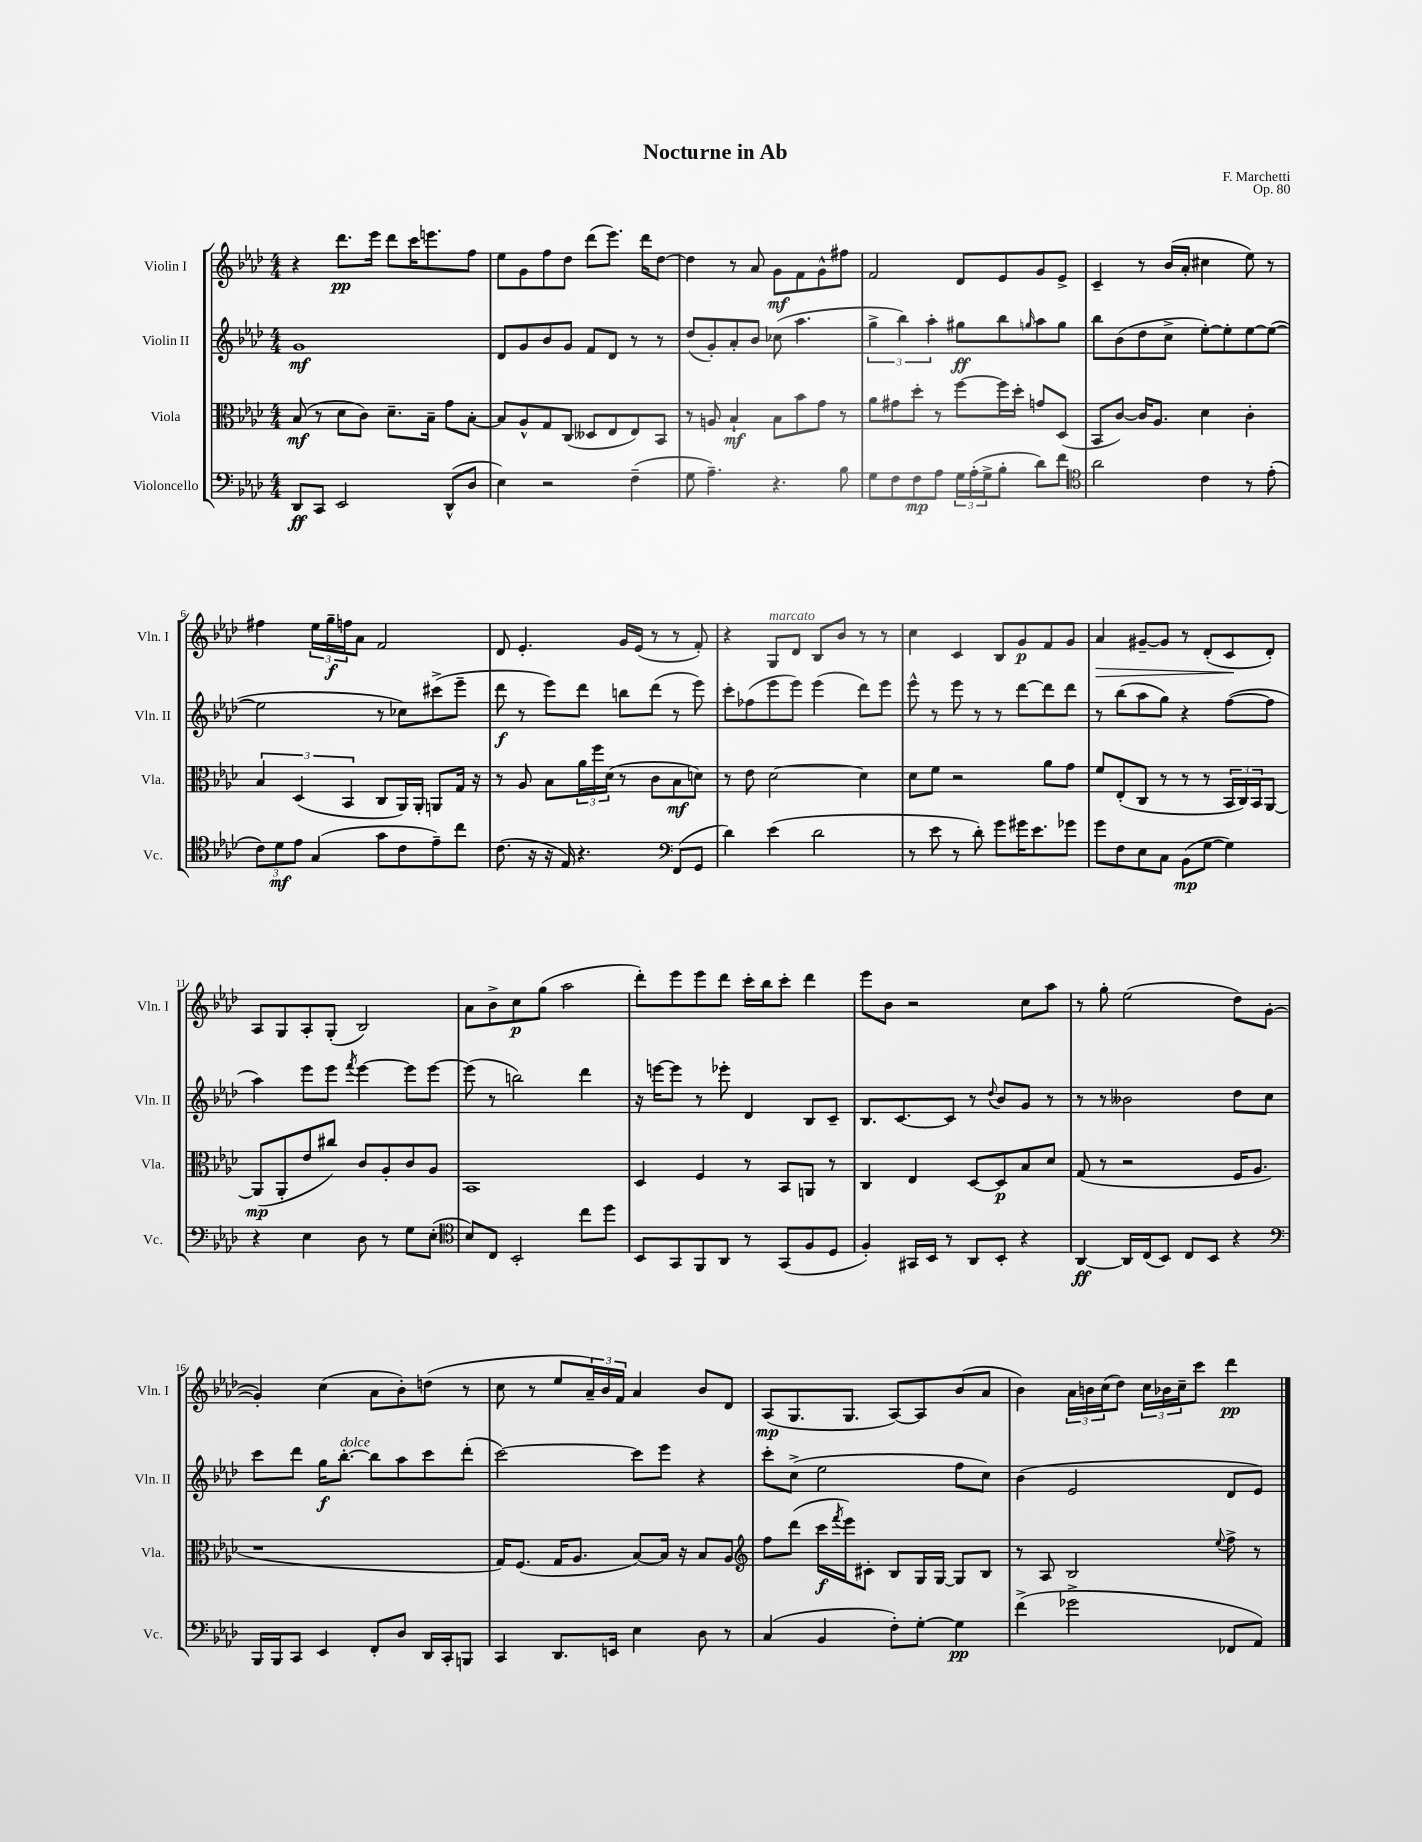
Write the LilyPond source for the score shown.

\header { title = "Nocturne in Ab" composer = "F. Marchetti" opus = "Op. 80" }
<<
\new StaffGroup <<
\new Staff = "s0" \with { instrumentName = "Violin I" shortInstrumentName = "Vln. I" } {
    \clef treble \key aes \major \numericTimeSignature \time 4/4
    r4 des'''8.\pp ees'''16 des'''8 c'''16 e'''8. f''8 |
    ees''8 g'8 f''8 des''8 des'''8( ees'''8.) des'''16 des''8~ |
    des''4 r8 aes'8 g'8\mf f'8 g'8-^ fis''8 |
    f'2 des'8 ees'8 g'8 ees'8-> |
    c'4-- r8 bes'16( aes'16-. cis''4 ees''8) r8 |
    fis''4 \tuplet 3/2 { ees''16 g''16--\f f''16 } aes'8 f'2 |
    des'8 ees'4.-. g'16 ees'16( r8 r8 f'8-.) |
    r4 g8^\markup { \italic "marcato" } des'8 bes8 bes'8 r8 r8 |
    c''4 c'4 bes8 g'8\p f'8 g'8 |
    aes'4\> gis'8~-- gis'8 r8 des'8-.( c'8\! des'8-.) |
    aes8 g8 aes8-. g8-.( bes2) |
    aes'8 bes'8-> c''8\p g''8( aes''2 |
    des'''8-.) ees'''8 ees'''8 des'''8 c'''16-. bes''16 c'''8-. des'''4 |
    ees'''8 bes'8 r2 c''8 aes''8 |
    r8 g''8-. ees''2( des''8) g'8~( |
    g'4-.) c''4( aes'8 bes'8-.) d''8( r8 |
    c''8 r8 ees''8 \tuplet 3/2 { aes'16--) bes'16 f'16 } aes'4 bes'8 des'8 |
    aes8\mp( g8. g8. aes8~) aes8 bes'8( aes'8 |
    bes'4) \tuplet 3/2 { aes'16 b'16 c''16( } des''8) \tuplet 3/2 { c''16 bes'16 c''16-- } c'''8 des'''4\pp \bar "|." |
}
\new Staff = "s1" \with { instrumentName = "Violin II" shortInstrumentName = "Vln. II" } {
    \clef treble \key aes \major \numericTimeSignature \time 4/4
    g'1\mf |
    des'8 g'8 bes'8 g'8 f'8 des'8 r8 r8 |
    des''8( g'8-.) aes'8-. bes'8 ces''8( aes''4. |
    \tuplet 3/2 { g''4-> bes''4) aes''4-. } gis''8\ff bes''8 \grace { g''16 } aes''8 g''8 |
    bes''8 bes'8( des''8 c''8-> ees''8~-.) ees''8-. ees''8~ ees''8~( |
    ees''2 r8 ces''8) cis'''8->( ees'''8-- |
    des'''8\f r8 ees'''8) des'''8 b''8 des'''8( r8 ees'''8) |
    c'''8-. fes''8( ees'''8 ees'''8) ees'''4( des'''8) ees'''8 |
    ees'''8-^ r8 ees'''8 r8 r8 des'''8~ des'''8 des'''8 |
    r8 bes''8( aes''8 g''8) r4 f''8~( f''8 |
    aes''4) ees'''8 ees'''8 \acciaccatura { f'''8 } ees'''4~ ees'''8 ees'''8~ |
    ees'''8( r8 b''2) des'''4 |
    r16 e'''16~ e'''8 r8 ees'''8-. des'4 bes8 c'8-- |
    bes8. c'8.~ c'8 r8 \appoggiatura { des''8 } bes'8 g'8 r8 |
    r8 r8 beses'2 des''8 c''8 |
    c'''8 des'''8 g''16\f bes''8.~-.^\markup { \italic "dolce" } bes''8 aes''8 c'''8 des'''8-.( |
    c'''2~) c'''8 ees'''8 r4 |
    c'''8-. c''8->( ees''2 f''8 c''8) |
    bes'4( ees'2 des'8 ees'8) \bar "|." |
}
\new Staff = "s2" \with { instrumentName = "Viola" shortInstrumentName = "Vla." } {
    \clef alto \key aes \major \numericTimeSignature \time 4/4
    bes8\mf( r8 des'8 c'8) des'8.-- bes16-- g'8 bes8~-. |
    bes8 aes8-^ g8 c8( deses8 ees8 ees8) bes,8 |
    r8 a8 bes4-!\mf bes8 bes'8 g'8 r8 |
    aes'8 gis'8 des''8-. r8 f''8~ f''16 des''16-. g'8 des8( |
    bes,8 c'8~) c'16 aes8. des'4 c'4-. |
    \tuplet 3/2 { bes4 des4( bes,4 } c8 aes,16) aes,16-. a,8 g16 r16 |
    r8 aes8 bes8 \tuplet 3/2 { aes'16 f''16 des'16( } r8 c'8 bes8\mf d'8) |
    r8 ees'8 des'2~ des'4 |
    des'8 f'8 r2 aes'8 g'8 |
    f'8 ees8-.( c8 r8 r8 r8 \tuplet 3/2 { bes,16 c16) bes,16 } aes,8~ |
    aes,8\mp( aes,8-. ees'8 cis''8) c'8 aes8-. c'8 aes8 |
    bes,1 |
    des4 f4 r8 bes,8 a,8 r8 |
    c4 ees4 des8~ des8\p bes8 des'8 |
    g8( r8 r2 f16 aes8. |
    r1 |
    g16) f8.( g16 aes8. bes8~) bes16 r16 bes8 aes8 |
    \clef treble f''8 des'''8( c'''16\f \acciaccatura { f'''8 } ees'''16) cis'8-. bes8 g16 g16~ g8 bes8 |
    r8 aes8 bes2 \appoggiatura { ees''8 } f''8-> r8 \bar "|." |
}
\new Staff = "s3" \with { instrumentName = "Violoncello" shortInstrumentName = "Vc." } {
    \clef bass \key aes \major \numericTimeSignature \time 4/4
    des,8\ff c,8 ees,2 des,8-^( des8 |
    ees4) r2 f4--( |
    g8 aes4.--) r4. bes8 |
    g8 f8 f8\mp aes8 \tuplet 3/2 { g16 aes16-.( g16-> } bes8-. des'8) f'8 |
    \clef tenor aes'2 c'4 r8 ees'8-.( |
    \tuplet 3/2 { c'8) des'8\mf ees'8 } g4( g'8 c'8 ees'8--) c''8 |
    c'8.( r16 r16 ees16) r4. \clef bass f,8( g,8 |
    des'4) ees'4( des'2 |
    r8 ees'8 r8 des'8-.) g'8 gis'16 ees'8. ges'8 |
    g'8 f8 ees8 c8 bes,8\mp( g8~ g4) |
    r4 ees4 des8 r8 g8 ees8-.( |
    \clef tenor bes8) c8 bes,2-. c''8 des''8 |
    bes,8 g,8 f,8 aes,8 r8 g,8( f8 des8 |
    f4-.) gis,16 bes,16 r8 aes,8 bes,8-. r4 |
    aes,4~\ff aes,16 c16( bes,8) c8 bes,8 r4 |
    \clef bass bes,,16 bes,,16 c,8 ees,4 f,8-. des8 des,16 c,16-. b,,8 |
    c,4 des,8. e,16 ees4 des8 r8 |
    c4( bes,4 f8-.) g8~-. g4\pp |
    f'4->( ges'2-> fes,8 aes,8) \bar "|." |
}
>>
>>
